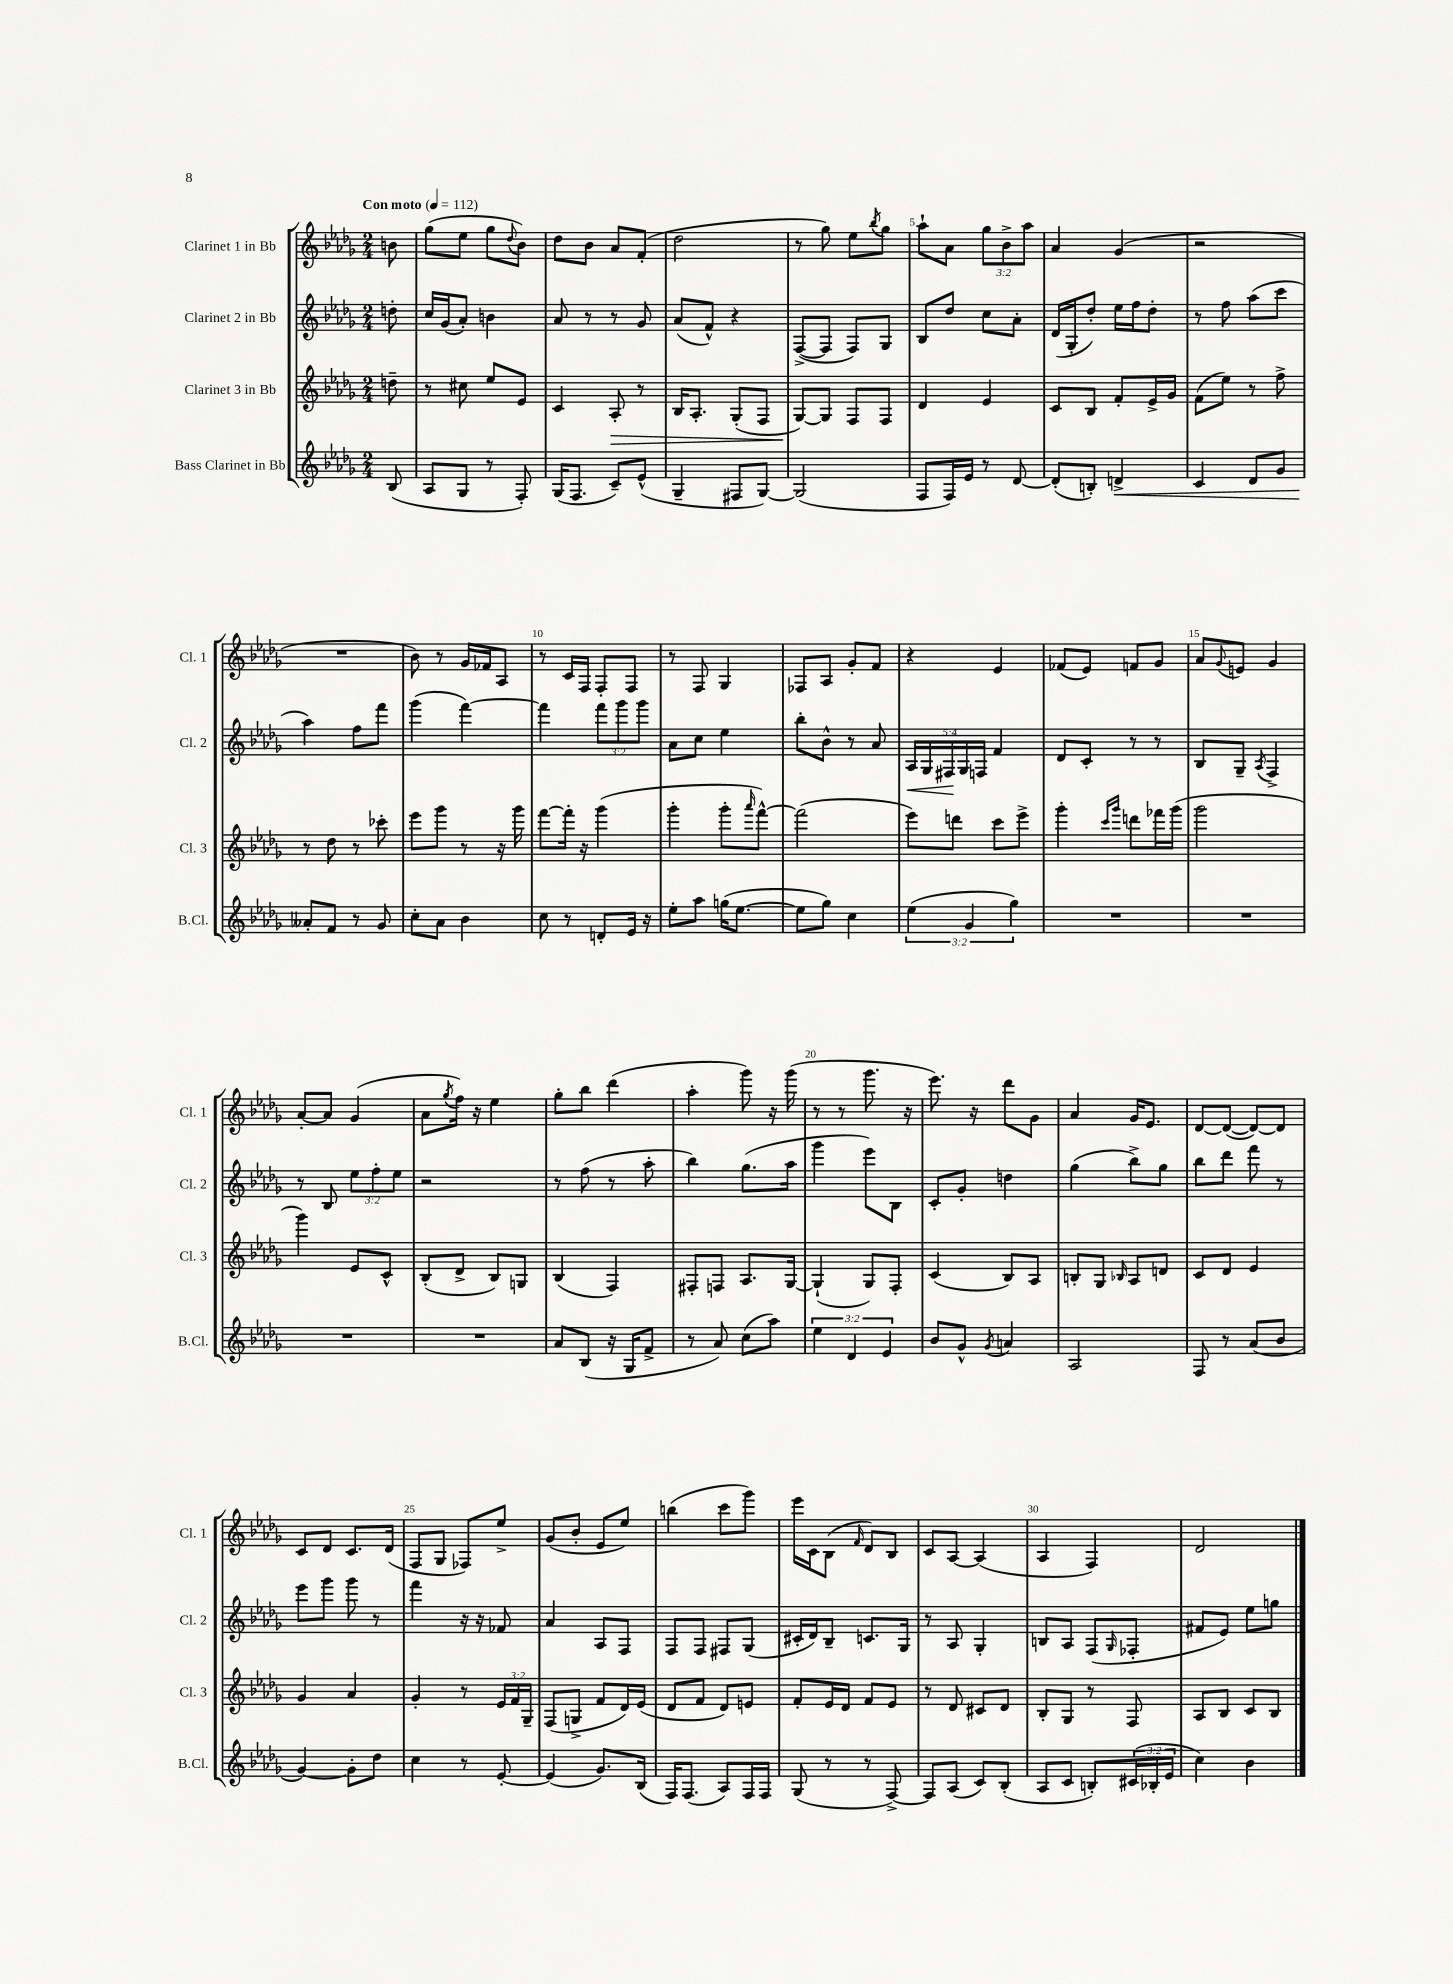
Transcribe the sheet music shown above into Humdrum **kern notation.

**kern	**dynam	**kern	**dynam	**kern	**dynam	**kern
*part4	*part4	*part3	*part3	*part2	*part2	*part1
*staff4	*staff4	*staff3	*staff3	*staff2	*staff2	*staff1
*I"Bass Clarinet in Bb	*	*I"Clarinet 3 in Bb	*	*I"Clarinet 2 in Bb	*	*I"Clarinet 1 in Bb
*I'B.Cl.	*	*I'Cl. 3	*	*I'Cl. 2	*	*I'Cl. 1
*clefG2	*	*clefG2	*	*clefG2	*	*clefG2
*k[b-e-a-d-g-]	*	*k[b-e-a-d-g-]	*	*k[b-e-a-d-g-]	*	*k[b-e-a-d-g-]
*M2/4	*	*M2/4	*	*M2/4	*	*M2/4
*MM112	*	*MM112	*	*MM112	*	*MM112
=	=	=	=	=	=	=
!	!	!	!	!	!	!LO:TX:a:B:t=Con moto
(8B-/	.	8ddn~\	.	8ddn'\	.	8bn\
=1	=1	=1	=1	=1	=1	=1
8A-/L	.	8r	.	16cc/LL	.	(8gg-\L
.	.	.	.	(16g-/J	.	.
8G-/J	.	8cc#X\	.	8a-'/J)	.	8ee-\J
8r	.	8ee-/L	.	4bn\	.	8gg-\L
.	.	.	.	.	.	8qqdd-/
8F'/)	.	8e-/J	.	.	.	8b-\J)
=2	=2	=2	=2	=2	=2	=2
(16G-/KL	.	4c/	.	8a-/	.	8dd-\L
8.F/J	.	.	.	.	.	.
.	.	.	.	8r	.	8b-\J
!	!	!	!LO:HP:b	!	!	!
8c~/L)	.	8A-'/	>	8r	.	8a-/L
(8e-^^/J	.	8r	.	8g-/	.	(8f'/J
=3	=3	=3	=3	=3	=3	=3
4G-~/	.	16B-/KL	.	(8a-/L	.	2dd-\
.	.	8.A-'/J	.	.	.	.
.	.	.	.	8f^^/J)	.	.
8F#X/L	.	(8G-'/L	.	4r	.	.
[8G-/J)	.	8F/J	.	.	.	.
=4	=4	=4	=4	=4	=4	=4
(2G-/]	.	[8G-/L)	.	([8F^/L	.	8r
.	.	8G-/J]	]	8F/J]	.	8gg-\)
.	.	8F/L	.	8F/L)	.	8ee-\L
.	.	.	.	.	.	8qbb-/
.	.	8F/J	.	8G-/J	.	8gg-\J
=5	=5	=5	=5	=5	=5	=5
8F/L	.	4d-/	.	8B-/L	.	8aa-`\L
16F/L)	.	.	.	8dd-/J	.	8a-\J
16e-/JJ	.	.	.	.	.	.
8r	.	4e-/	.	8cc\L	.	12gg-\L
.	.	.	.	.	.	12b-^\
[8d-/	.	.	.	8a-'\J	.	.
.	.	.	.	.	.	12aa-\J
=6	=6	=6	=6	=6	=6	=6
(8d-'/L]	.	8c/L	.	(16d-/LL	.	4a-/
.	.	.	.	16G-'/J	.	.
8Bn'/J)	.	8B-/J	.	8dd-'/J)	.	.
!	!LO:HP:b	!	!	!	!	!
4dn^/	<	8f'/L	.	16ee-\LL	.	(4g-/
.	.	.	.	16ff\J	.	.
.	.	16e-^/L	.	8dd-'\J	.	.
.	.	16g-/JJ	.	.	.	.
=7	=7	=7	=7	=7	=7	=7
4c/	.	(8f\L	.	8r	.	2r
.	.	8ee-\J)	.	8ff\	.	.
8d-/L	.	8r	.	(8aa-\L	.	.
8g-/J	.	8ff^\	.	8ccc\J	.	.
!!LO:LB:g=z
=8	=8	=8	=8	=8	=8	=8
8a--X'/L	.	8r	.	4aa-\)	.	2r
8f/J	[	8dd-\	.	.	.	.
8r	.	8r	.	8ff\L	.	.
8g-/	.	8ccc-X'\	.	8fff\J	.	.
=9	=9	=9	=9	=9	=9	=9
8cc'\L	.	8eee-\L	.	(4ggg-\	.	8b-\)
8a-\J	.	8ggg-\J	.	.	.	8r
4b-\	.	8r	.	[4fff\)	.	16g-/LL
.	.	.	.	.	.	16f-X/J
.	.	16r	.	.	.	8A-/J
.	.	16ggg-\	.	.	.	.
=10	=10	=10	=10	=10	=10	=10
8cc\	.	[8fff\L	.	4fff\]	.	8r
8r	.	16fff'\Jk]	.	.	.	16c/LL
.	.	16r	.	.	.	16F/JJ
8dn'/L	.	(4ggg-\	.	12fff\L	.	8F'/L
.	.	.	.	12ggg-\	.	.
16e-/Jk	.	.	.	.	.	8F/J
.	.	.	.	12ggg-\J	.	.
16r	.	.	.	.	.	.
=11	=11	=11	=11	=11	=11	=11
8ee-'\L	.	4ggg-'\	.	8a-\L	.	8r
8aa-\J	.	.	.	8cc\J	.	8F/
(16ggn\KL	.	8ggg-'\L	.	4ee-\	.	4G-/
[8.ee-\J	.	.	.	.	.	.
.	.	16qqaaa-/	.	.	.	.
.	.	[8fff^^\J)	.	.	.	.
=12	=12	=12	=12	=12	=12	=12
8ee-\L]	.	(2fff\]	.	8bb-'\L	.	8F-X/L
8gg-\J)	.	.	.	8b-^^\J	.	8A-/J
4cc\	.	.	.	8r	.	8g-'/L
.	.	.	.	8a-/	.	8f/J
=13	=13	=13	=13	=13	=13	=13
!	!	!	!	!	!LO:HP:b	!
(6ee-\	.	8eee-\L)	.	20A-/LL	<	4r
.	.	.	.	20G-/	.	.
.	.	.	.	20F#X/	.	.
.	.	8dddn\J	.	.	.	.
.	.	.	.	20G-/	[	.
6g-/	.	.	.	.	.	.
.	.	.	.	20Fn/JJ	.	.
.	.	8ccc\L	.	4f/	.	4e-/
6gg-\)	.	.	.	.	.	.
.	.	8eee-^\J	.	.	.	.
=14	=14	=14	=14	=14	=14	=14
2r	.	4ggg-'\	.	8d-/L	.	(8f-X/L
.	.	.	.	8c'/J	.	8e-/J)
.	.	16qqccc/LL	.	.	.	.
.	.	16qqggg-/JJ	.	.	.	.
.	.	8dddn\L	.	8r	.	8fn/L
.	.	16fff-X\L	.	8r	.	8g-/J
.	.	(16ggg-\JJ	.	.	.	.
=15	=15	=15	=15	=15	=15	=15
2r	.	2ggg-\	.	8B-/L	.	8a-/L
.	.	.	.	.	.	8qqg-/
.	.	.	.	8G-~/J	.	8en/J
.	.	.	.	8qA-/	.	.
.	.	.	.	4F^/	.	4g-/
!!LO:LB:g=z
=16	=16	=16	=16	=16	=16	=16
2r	.	4ggg-\)	.	8r	.	[8a-'/L
.	.	.	.	8B-/	.	8a-/J]
.	.	8e-/L	.	12ee-\L	.	(4g-/
.	.	.	.	12ff'\	.	.
.	.	8c^^/J	.	.	.	.
.	.	.	.	12ee-\J	.	.
=17	=17	=17	=17	=17	=17	=17
2r	.	(8B-'/L	.	2r	.	8a-\L
.	.	.	.	.	.	8qgg-/
.	.	8d-^/J	.	.	.	16ff\Jk)
.	.	.	.	.	.	16r
.	.	8B-/L)	.	.	.	4ee-\
.	.	8Gn/J	.	.	.	.
=18	=18	=18	=18	=18	=18	=18
8a-/L	.	(4B-/	.	8r	.	8gg-'\L
(8B-/J	.	.	.	(8ff\	.	8bb-\J
16r	.	4F/)	.	8r	.	(4ddd-\
16G-/KL	.	.	.	.	.	.
8f^/J	.	.	.	8aa-'\	.	.
=19	=19	=19	=19	=19	=19	=19
8r	.	8F#X'/L	.	4bb-\)	.	4aa-'\
8a-/)	.	8Fn/J	.	.	.	.
(8cc\L	.	8.A-/L	.	(8.gg-\L	.	8ggg-\)
8aa-\J)	.	.	.	.	.	16r
.	.	[16G-/Jk	.	16aa-\Jk	.	(16ggg-\
=20	=20	=20	=20	=20	=20	=20
6ee-\	.	(4G-`/]	.	4ggg-\	.	8r
.	.	.	.	.	.	8r
6d-/	.	.	.	.	.	.
.	.	8G-/L)	.	8eee-\L)	.	8.ggg-\
6e-/	.	.	.	.	.	.
.	.	8F'/J	.	8B-\J	.	.
.	.	.	.	.	.	16r
=21	=21	=21	=21	=21	=21	=21
8b-/L	.	(4c/	.	8c'/L	.	8.eee-\)
8g-^^/J	.	.	.	8g-'/J	.	.
.	.	.	.	.	.	16r
8qg-/	.	.	.	.	.	.
4an/	.	8B-/L)	.	4ddn\	.	8ddd-\L
.	.	8A-/J	.	.	.	8g-\J
=22	=22	=22	=22	=22	=22	=22
2A-/	.	8Bn'/L	.	(4gg-\	.	4a-/
.	.	8G-/J	.	.	.	.
.	.	16qqB-X/	.	.	.	.
.	.	8A-/L	.	8bb-^\L)	.	16g-/KL
.	.	.	.	.	.	8.e-/J
.	.	8dn/J	.	8gg-\J	.	.
=23	=23	=23	=23	=23	=23	=23
8F/	.	8c/L	.	8bb-\L	.	[8d-/L
8r	.	8d-/J	.	8ddd-\J	.	(8d-/J_
(8a-/L	.	4e-/	.	8fff\	.	8d-/L_)
8b-/J	.	.	.	8r	.	8d-/J]
!!LO:LB:g=z
=24	=24	=24	=24	=24	=24	=24
[4g-/)	.	4g-/	.	8eee-\L	.	8c/L
.	.	.	.	8ggg-\J	.	8d-/J
8g-'\L]	.	4a-/	.	8ggg-\	.	8.c/L
8dd-\J	.	.	.	8r	.	.
.	.	.	.	.	.	(16d-/Jk
=25	=25	=25	=25	=25	=25	=25
4cc\	.	4g-'/	.	4fff\	.	8F/L
.	.	.	.	.	.	8G-/J
8r	.	8r	.	16r	.	8F-X/L)
.	.	.	.	16r	.	.
[8e-'/	.	24e-/LL	.	8f-X/	.	8ee-^/J
.	.	24f/	.	.	.	.
.	.	24G-~/JJ	.	.	.	.
=26	=26	=26	=26	=26	=26	=26
(4e-/]	.	(8F/L	.	4a-/	.	(8g-/L
.	.	8Gn^/J	.	.	.	8b-'/J
8.g-/L)	.	8f/L	.	8A-/L	.	8e-/L
.	.	16d-/L)	.	8F/J	.	8ee-/J)
(16B-/Jk	.	(16e-/JJ	.	.	.	.
=27	=27	=27	=27	=27	=27	=27
16F/KL)	.	8d-/L	.	8F/L	.	(4bbn\
(8.F/J	.	.	.	.	.	.
.	.	8f/J	.	8F/J	.	.
8A-/L)	.	8d-/L)	.	8F#X/L	.	8ccc\L
16F/L	.	8en/J	.	(8G-/J	.	8ggg-\J)
16F/JJ	.	.	.	.	.	.
=28	=28	=28	=28	=28	=28	=28
(8G-/	.	8f'/L	.	16c#X'/LL	.	16eee-\LL
.	.	.	.	16d-/J)	.	16c\J
8r	.	16e-/L	.	8B-~/J	.	(8B-\J
.	.	16d-/JJ	.	.	.	.
.	.	.	.	.	.	16qqf/
8r	.	8f/L	.	8.cn/L	.	8d-/L)
[8F^/)	.	8e-/J	.	.	.	8B-/J
.	.	.	.	16G-/Jk	.	.
=29	=29	=29	=29	=29	=29	=29
8F/L]	.	8r	.	8r	.	8c/L
(8A-/J	.	8d-/	.	8A-/	.	[8A-/J
8c/L)	.	8c#X/L	.	4G-'/	.	(4A-/]
(8B-'/J	.	8d-/J	.	.	.	.
=30	=30	=30	=30	=30	=30	=30
8A-/L	.	8B-'/L	.	8Bn/L	.	4A-/
8c/J	.	8G-/J	.	8A-/J	.	.
8Bn'/L)	.	8r	.	(8F/L	.	4F/)
.	.	.	.	16qqG-/	.	.
(24c#X/L	.	8F/	.	8F-X'/J	.	.
24B-X'/	.	.	.	.	.	.
24e-/JJ	.	.	.	.	.	.
=31	=31	=31	=31	=31	=31	=31
4cc\)	.	8A-/L	.	8f#X/L	.	2d-/
.	.	8B-/J	.	8e-/J)	.	.
4b-\	.	8c/L	.	8ee-\L	.	.
.	.	8B-/J	.	8ggn\J	.	.
==	==	==	==	==	==	==
*-	*-	*-	*-	*-	*-	*-
